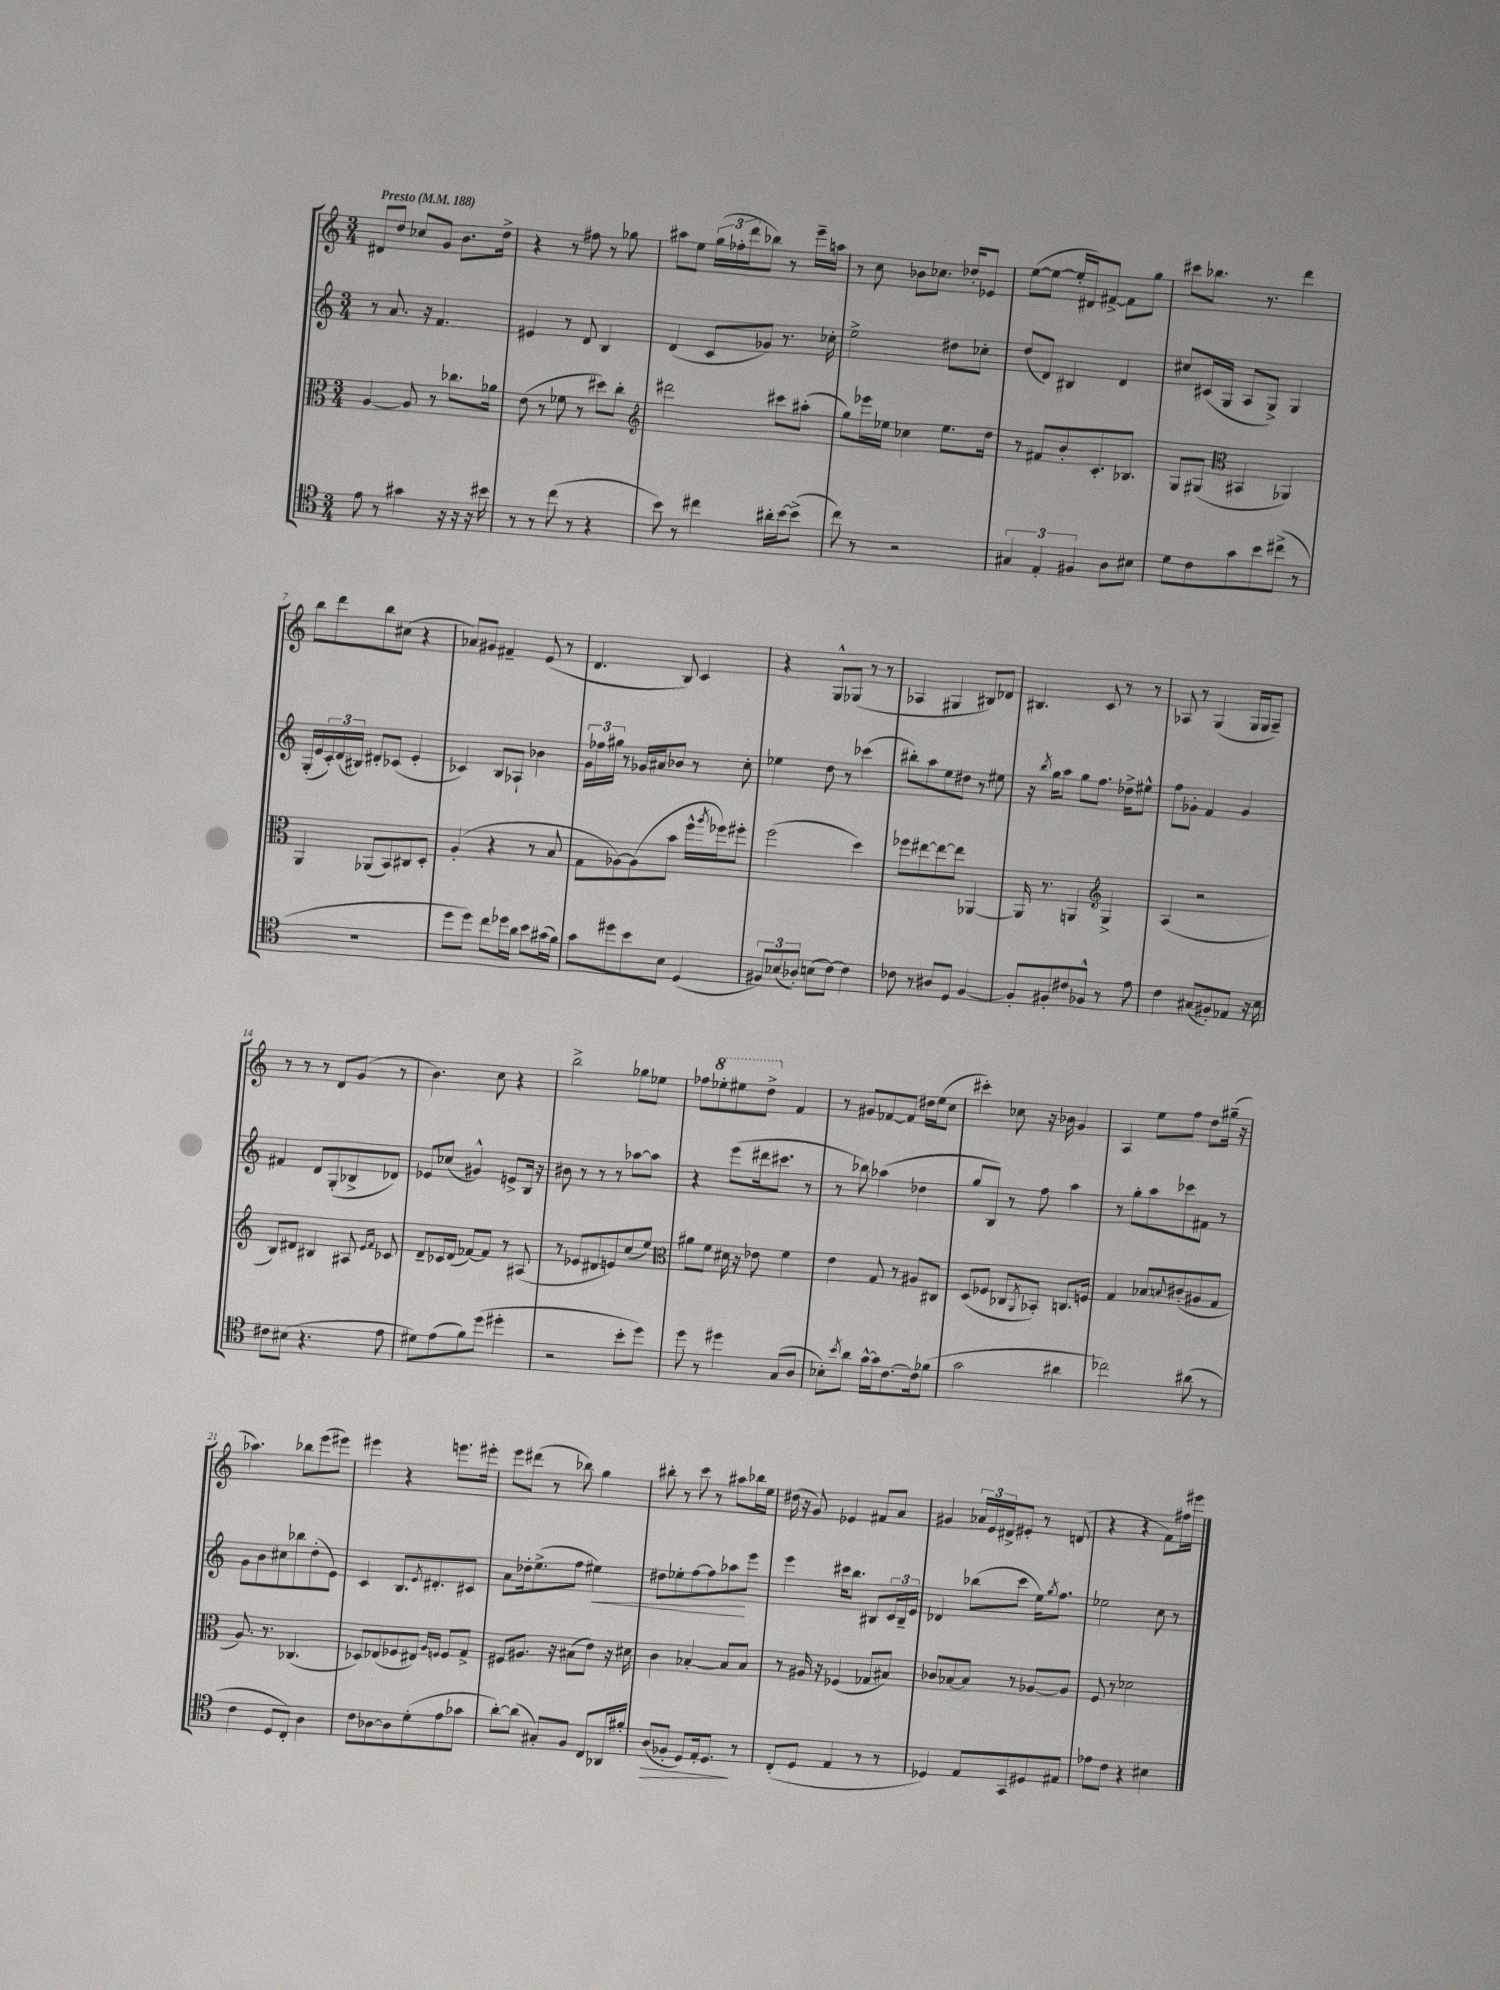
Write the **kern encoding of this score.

**kern	**kern	**kern	**kern
*staff4	*staff3	*staff2	*staff1
*clefC4	*clefC3	*clefG2	*clefG2
*k[]	*k[]	*k[]	*k[]
*M3/4	*M3/4	*M3/4	*M3/4
*MM188	*MM188	*MM188	*MM188
8e	[4A	8r	8d#
8r	.	8.a	8dd
4g#	8A]	.	8cc-
.	.	16r	.
.	8r	4.f	8g
16r	8.cc-	.	8.b
16r	.	.	.
16r	.	.	.
16b#	16a-	.	16dd^
=	=	=	=
8r	(8e	4e#	4r
8r	8r	.	.
(8cc	8f-	8r	8r
8r	8r	8d	8ff#
4r	8dd#)	4B	8r
.	8cc'	.	8gg-
=	=	=	=
*	*clefG2	*	*
8b)	2ddd#	(4d	8aa#
8r	.	.	8ee
4cc#	.	8c	(24gg
.	.	.	24ff-'
.	.	.	24ddd
.	.	8g-)	8bb-)
16a#'	8ccc#	8.r	8r
[16b	.	.	.
(8b^]	(8aa#'	.	16eee~
.	.	16cc-'	16aa
=	=	=	=
8cc)	8gg)	2ee^	8r
8r	16eee-	.	8cc
.	16ee-	.	.
2r	4cc-	.	8b-
.	.	.	8.cc-
.	8.ee-	8dd#	.
.	.	.	16dd-'
.	.	8cc-'	8e-
.	16dd	.	.
=	=	=	=
6G#	8r	(8dd	([8ee
.	8f#	8d)	8ee_
6E'	.	.	.
.	8b'	4B#	16ee']
.	.	.	16d#)
6F#	.	.	.
.	8.c'	.	[8f#^
8A	.	4d	8f#]
.	8.B-	.	.
8B#	.	.	8gg
=	=	=	=
8d	8G	8cc#	8ccc#
8c	(8G#	(16c#	8.bb-
.	.	16G	.
*	*clefC3	*	*
8g	4BB#	8A	.
.	.	.	8.r
8b	.	8G^)	.
(8cc#^	4AA-)	4G	4ddd
8r	.	.	.
=	=	=	=
2.r	4AA	(16G'	8bb
.	.	16e	.
.	.	24c')	8ddd
.	.	(24d	.
.	.	24B#)	.
.	(8AA-	8d#'	8bb
.	8BB)	(8c-	(8cc#
.	8C#	4e'	4r
.	8D'	.	.
=	=	=	=
8dd	(4A'	4c-)	8a-)
8dd)	.	.	8g#
8cc	4r	8B	4f#~
16dd-	.	8A-`	.
16a	.	.	.
8b	8r	4b-	(8e
(16g#	8B	.	8r
16f)	.	.	.
=	=	=	=
8g	8G	24g	4.d
.	.	24ff-	.
.	.	24gg#	.
8dd#	[8A-)	8r	.
8b	(8A-]	16g-	.
.	.	16a#	.
8B	8b	8b-	8B)
(4D	16ff^^	8r	4c
.	8qaa	.	.
.	16ff-)	.	.
.	8ff#'	8cc'	.
=	=	=	=
12F#)	(2ff	4ee-	4r
(12B-	.	.	.
12A-')	.	.	.
(8B	.	8dd	8G^^
[8c)	.	8r	(8G-
4c]	4dd)	(4ccc-	8r
.	.	.	8r
=	=	=	=
8c-	8ff-	8bb#')	4A-
8r	[8ee#	8aa	.
8A#	8ee#_	8ee	4G#
8D	8ee#]	8dd#	.
[4F	[4AA-	8r	8B#)
.	.	8ee#	8d-
=	=	=	=
8F']	16AA-]	16r	4.B#
.	.	8qbb	.
.	8.r	16gg	.
8F#'	.	8aa	.
8c#	4AA	8gg	.
8F-^^	.	8.ff	8c
*	*clefG2	*	*
8r	4G^	.	8r
.	.	16dd-^	.
8e	.	8ee#^^	8r
=	=	=	=
4c	(4A	8ff	8A-
.	.	8g-'	8r
(8G#	2r	4f	(4G
8F#')	.	.	.
8E-	.	4g-	16G
.	.	.	16G
16r	.	.	8A-~)
16B	.	.	.
=	=	=	=
8c#	8B)	4f#	8r
(8B#	8d#	.	8r
4.r	4B#	8d	8r
.	.	(8G'	8d
.	8A#	8B-^	(8g
.	16qqe	.	.
.	16qqf	.	.
8e	8c-	8d-)	8r
=	=	=	=
8d#)	8d~	8e-	4.b)
(8e	16c-	(8cc-	.
.	(16d	.	.
8f)	[8f-)	4g#^^)	.
(8dd	8f-]	.	8cc
4dd#'	8r	8e^	4r
.	(8A#	16B	.
.	.	16r	.
=	=	=	=
2r	8r	8b#	2bb^
.	8e-	8r	.
.	8d#	8r	.
.	8e)	8r	.
8b'	(8cc	[8aa-	8gg-
8dd)	8ee)	8aa-]	8ee-
=	=	=	=
*	*clefC3	*	*
8dd	8a#	4r	8ff-
8r	8f	.	8eee-'
4dd#	16d#	(8eee	8eee#
.	16r	.	.
.	8e-	16ddd#	8ddd^
.	.	8.ccc#	.
(8G	4f	.	4f
8A	.	8r	.
=	=	=	=
8B-')	4e	8r	8r
8qb	.	.	.
8a	.	8bb-)	8g#
[16g^^	8G	(4aa-	[8f-
16g]	.	.	.
[8.c	8r	.	8f-]
.	8A#	4dd-	16dd#
16c]	.	.	(16ee
(8f-	8C#	.	8cc
=	=	=	=
2g	(8D	8gg	4ccc#')
.	8F-	8B)	.
.	8C-	8r	8cc-
.	8qAA	.	.
.	8BB-')	8ff	16r
.	.	.	16b-
4a#	8.C	4aa	4g
.	16F	.	.
=	=	=	=
2cc-)	4G	8r	4A
.	.	8gg'	.
.	8B-	8aa	8ee
.	8qqB	.	.
.	(8c#'	8ccc-	8ff
(8a#	8A#	8f#	8dd
8r	8G	8r	(16gg#~
.	.	.	16r
=	=	=	=
4c	8.A)	8g	4.aa-)
.	.	8b	.
.	8.r	.	.
8D	.	8cc#	.
8C')	(4.C-	8bb-	8bb-
4A	.	(8dd'	(8eee
.	.	8e)	8eee#)
=	=	=	=
8c	8D-)	4c	4eee#
[8A-	(8E-	.	.
8A-]	8F-	8.B	4r
(8d'	8E#)	.	.
.	.	8qe	.
.	.	8.d#'	.
.	16qqA	.	.
.	16qqF	.	.
8e	8F	.	8.eee
8g-	8G^	8c#	.
.	.	.	16eee#'
=	=	=	=
[8a')	8F#	8a	8eee
(8a]	8.A#	16dd-'	(8ddd#
.	.	(8.ee^	.
8G#')	.	.	8r
.	16r	.	.
8F	(8B#	8ff	8bb-)
8C	8e)	4ee#)	4gg
16AA-	16r	.	.
16f#'	16d#	.	.
=	=	=	=
(8A	4c	8dd#	8bb#'
8F-'	.	8ee-'	8r
8D)	[4B-'	[8ff	8ccc
16E'	.	8ff]	8r
8.D	.	.	.
.	8B-]	8aa-	8aa#
8r	8B-	8eee	16bb-
.	.	.	16ee
=	=	=	=
(8C'	8r	4eee	(16dd#
.	.	.	16r
8D	16A#	.	8g)
.	16r	.	.
4E	(4F-	16ccc#	4e-
.	.	8.bb	.
8r	8G-	8B#	8f#
8r	8B#)	24c	8a
.	.	24B#~	.
.	.	24e	.
=	=	=	=
4D-)	8c-	4d-	4g#
.	[8B-	.	.
8E	8B-]	(8bb-	24a-
.	.	.	24e
.	.	.	24d#^
8GG	8r	8ccc	8e#'
8D#	[8A-	16ee)	8r
.	.	8qgg	.
.	.	8.ff	.
8E#	8A-]	.	(8d
=	=	=	=
8e-	8F	2ee-	4r
8c	8r	.	.
4r	2d-	.	4r
4B#	.	8cc	8f)
.	.	8r	16ff#
.	.	.	16eee#
==	==	==	==
*-	*-	*-	*-
